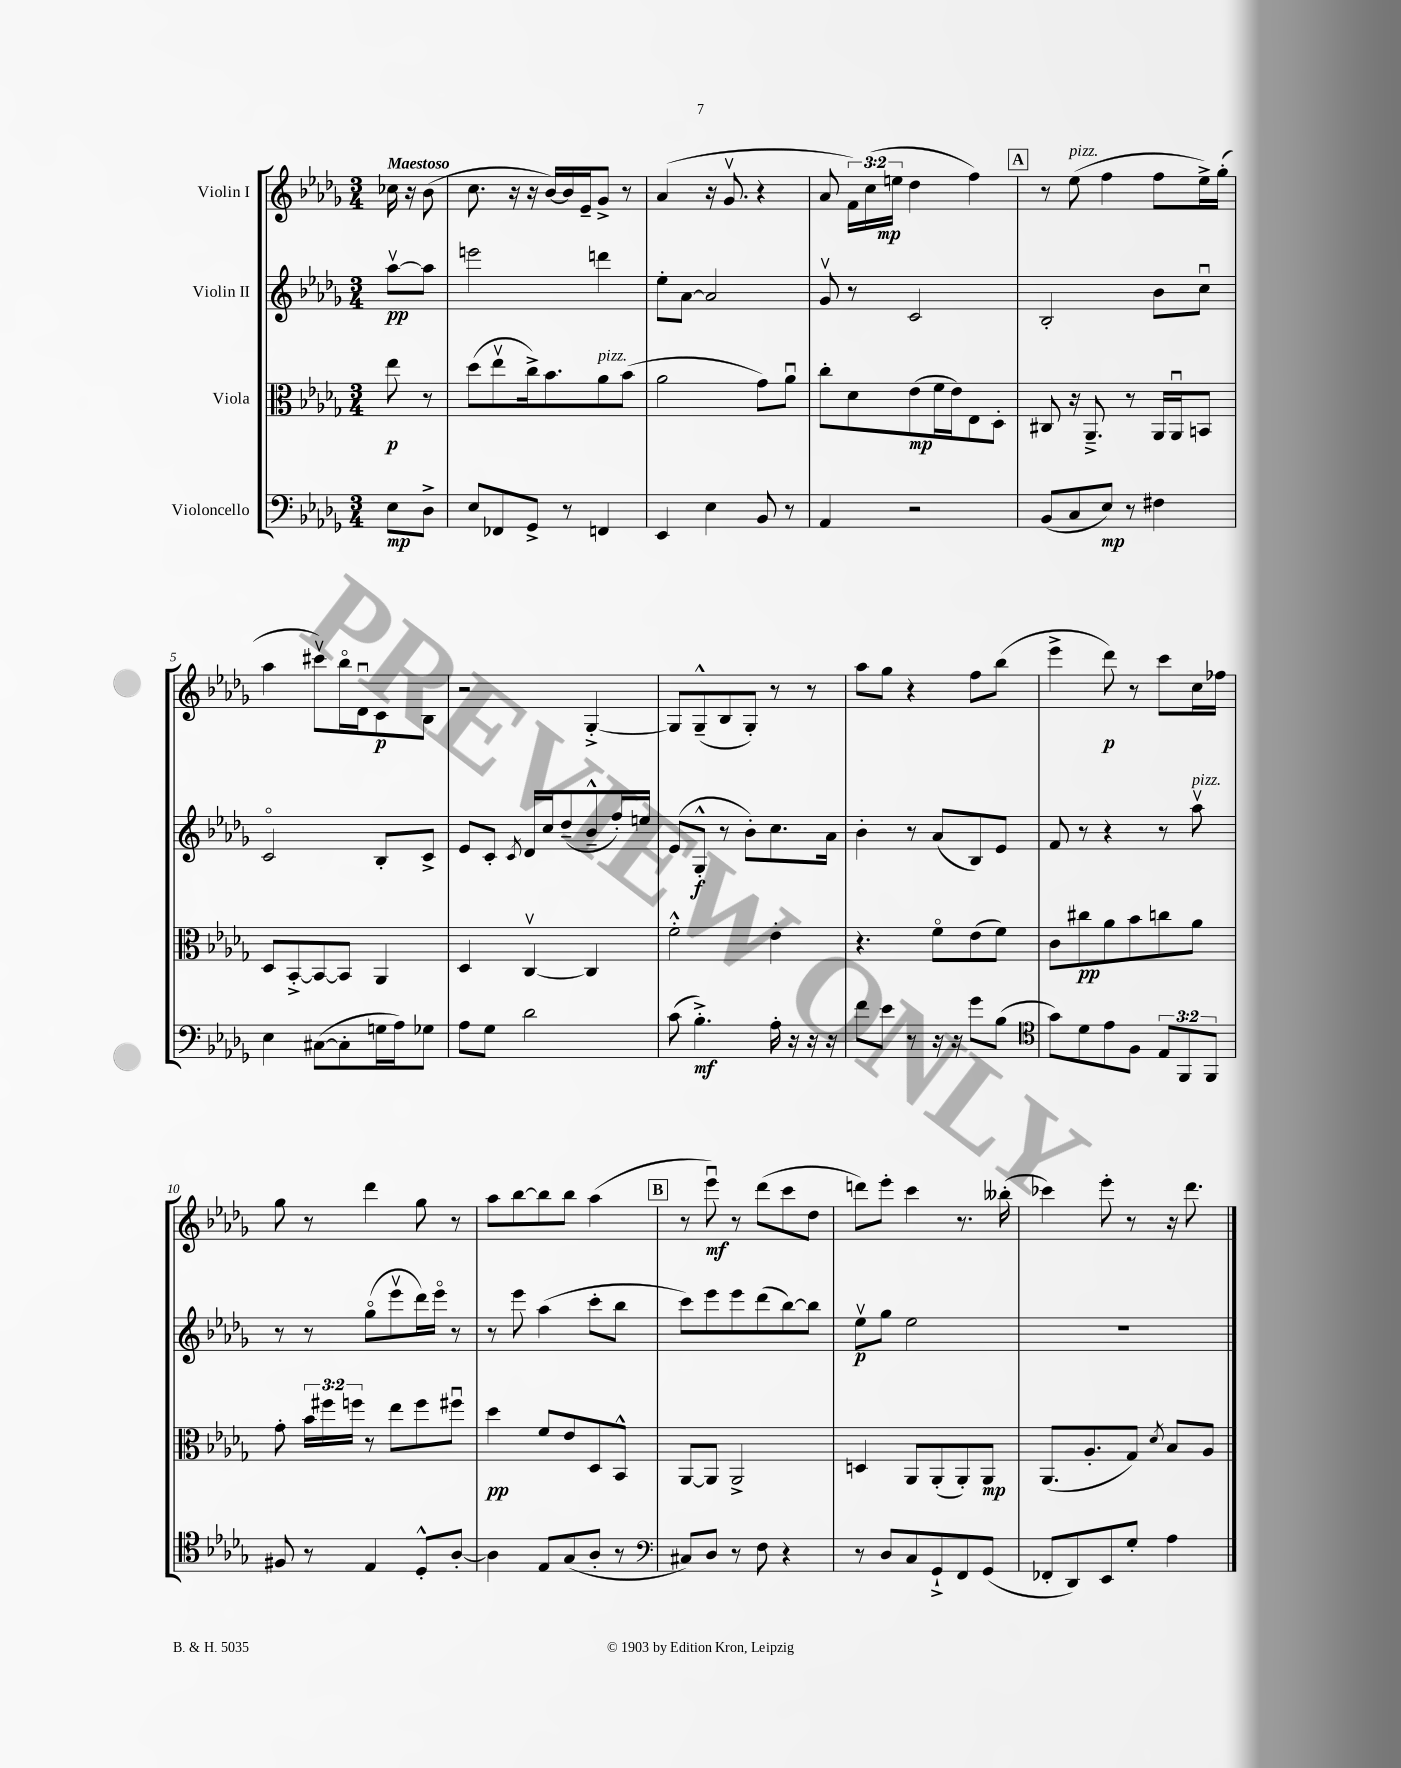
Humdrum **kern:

**kern	**dynam	**kern	**dynam	**kern	**dynam	**kern	**dynam
*part4	*part4	*part3	*part3	*part2	*part2	*part1	*part1
*staff4	*staff4	*staff3	*staff3	*staff2	*staff2	*staff1	*staff1
*I"Violoncello	*	*I"Viola	*	*I"Violin II	*	*I"Violin I	*
*clefF4	*	*clefC3	*	*clefG2	*	*clefG2	*
*k[b-e-a-d-g-]	*	*k[b-e-a-d-g-]	*	*k[b-e-a-d-g-]	*	*k[b-e-a-d-g-]	*
*M3/4	*	*M3/4	*	*M3/4	*	*M3/4	*
=	=	=	=	=	=	=	=
!	!	!	!	!	!	!LO:TX:a:B:t=Maestoso	!
8E-\L	mp	8ee-\	p	[8aa-v\L	pp	16cc-X\	.
.	.	.	.	.	.	16r	.
8D-^\J	.	8r	.	8aa-\J]	.	(8b-\	.
=1	=1	=1	=1	=1	=1	=1	=1
8E-/L	.	(8dd-\L	.	2eeen\	.	8.cc\	.
8FF-X/	.	8ee-v\	.	.	.	.	.
.	.	.	.	.	.	16r	.
8GG-^/J	.	16cc^\k)	.	.	.	16r	.
.	.	8.b-\	.	.	.	[16b-/LL)	.
8r	.	.	.	.	.	16b-/]	.
.	.	.	.	.	.	16e-~/J	.
!	!	!LO:TX:a:i:t=pizz.	!	!	!	!	!
4FFn/	.	8a-\	.	4dddn\	.	8g-^/J	.
.	.	(8b-\J	.	.	.	8r	.
=2	=2	=2	=2	=2	=2	=2	=2
4EE-/	.	2a-\	.	8ee-'\L	.	(4a-/	.
.	.	.	.	[8a-\J	.	.	.
4E-\	.	.	.	2a-/]	.	16r	.
.	.	.	.	.	.	8.g-v/	.
8BB-/	.	8g-\L)	.	.	.	4r	.
8r	.	8a-u\J	.	.	.	.	.
=3	=3	=3	=3	=3	=3	=3	=3
4AA-/	.	8cc'\L	.	8g-v/	.	8a-/	.
.	.	8d-\	.	8r	.	24f\LL)	.
.	.	.	.	.	.	(24cc\	.
.	.	.	.	.	.	24een\JJ	mp
2r	.	(8e-\	mp	2c/	.	4dd-\	.
.	.	16f\L	.	.	.	.	.
.	.	16e-\J)	.	.	.	.	.
.	.	8E-\	.	.	.	4ff\)	.
.	.	8D-'\J	.	.	.	.	.
!!LO:REH:place=s1:t=A
=4	=4	=4	=4	=4	=4	=4	=4
(8BB-/L	.	8C#X/	.	2B-'/	.	8r	.
!	!	!	!	!	!	!LO:TX:a:i:t=pizz.	!
8C/	.	16r	.	.	.	(8ee-\	.
.	.	8.AA-~^/	.	.	.	.	.
8E-/J)	mp	.	.	.	.	4ff\	.
8r	.	8r	.	.	.	.	.
4F#X\	.	16AA-/LL	.	8b-\L	.	8ff\L	.
.	.	16AA-u/J	.	.	.	.	.
.	.	8BBn/J	.	8ccu\J	.	16ee-^\L)	.
.	.	.	.	.	.	(16gg-'\JJ	.
!!LO:LB:g=z
=5	=5	=5	=5	=5	=5	=5	=5
4E-\	.	8D-/L	.	2c/	.	4aa-\	.
.	.	[8BB-'^/	.	.	.	.	.
([8C#X\L	.	8BB-/_	.	.	.	8ccc#Xv\L)	.
8C#'\]	.	8BB-/J]	.	.	.	16bb-\L	.
.	.	.	.	.	.	16d-u\J	.
16Gn\L	.	4AA-/	.	8B-'/L	.	8c\	p
16A-\J)	.	.	.	.	.	.	.
8G-X\J	.	.	.	8c^/J	.	8B-\J	.
=6	=6	=6	=6	=6	=6	=6	=6
8A-\L	.	4D-/	.	8e-/L	.	2r	.
8G-\J	.	.	.	8c'/J	.	.	.
.	.	.	.	8qc/	.	.	.
2d-\	.	[4Cv/	.	16d-/LL	.	.	.
.	.	.	.	16cc/J	.	.	.
.	.	.	.	(8dd-~/	.	.	.
.	.	4C/]	.	8b-~^^/	.	[4G-'^/	.
.	.	.	.	16ff'/L)	.	.	.
.	.	.	.	16een/JJ	.	.	.
=7	=7	=7	=7	=7	=7	=7	=7
(8c\	.	2f'^^\	.	(8e-/L	.	8G-/L]	.
4.B-'^\)	mf	.	.	8G-'^^/J	f	(8G-~^^/	.
.	.	.	.	8r	.	8B-/	.
.	.	.	.	8b-'\L)	.	8G-'/J)	.
16A-'\	.	4e-'\	.	8.cc\	.	8r	.
16r	.	.	.	.	.	.	.
16r	.	.	.	.	.	8r	.
16r	.	.	.	16a-\Jk	.	.	.
=8	=8	=8	=8	=8	=8	=8	=8
8f\L	.	4.r	.	4b-'\	.	8aa-\L	.
8e-\J	.	.	.	.	.	8gg-\J	.
8r	.	.	.	8r	.	4r	.
16r	.	8f\L	.	(8a-/L	.	.	.
16r	.	.	.	.	.	.	.
8g-\L	.	(8e-\	.	8B-/)	.	8ff\L	.
(8B-\J	.	8f\J)	.	8e-/J	.	(8bb-\J	.
=9	=9	=9	=9	=9	=9	=9	=9
*clefC4	*	*	*	*	*	*	*
8g-\L)	.	8c\L	.	8f/	.	4eee-^\	.
8d-\	.	8cc#X\	pp	8r	.	.	.
8e-\	.	8a-\	.	4r	.	8ddd-\)	p
8F\J	.	8b-\	.	.	.	8r	.
12E-/L	.	8ccn\	.	8r	.	8ccc\L	.
12FF/	.	.	.	.	.	.	.
!	!	!	!	!LO:TX:a:i:t=pizz.	!	!	!
.	.	8a-\J	.	8aa-v\	.	16cc\L	.
12FF/J	.	.	.	.	.	.	.
.	.	.	.	.	.	16ff-X\JJ	.
!!LO:LB:g=z
=10	=10	=10	=10	=10	=10	=10	=10
8F#X/	.	8g-'\	.	8r	.	8gg-\	.
8r	.	24b-\LL	.	8r	.	8r	.
.	.	24ff#X\	.	.	.	.	.
.	.	24ffn\JJ	.	.	.	.	.
4E-/	.	8r	.	(8gg-\L	.	4ddd-\	.
.	.	8ee-\L	.	8eee-v\	.	.	.
8D-'^^/L	.	8ff\	.	16ddd-\L)	.	8gg-\	.
.	.	.	.	16eee-\JJ	.	.	.
[8A-'/J	.	8ff#Xu\J	.	8r	.	8r	.
=11	=11	=11	=11	=11	=11	=11	=11
4A-\]	.	4dd-\	pp	8r	.	8aa-\L	.
.	.	.	.	8eee-\	.	[8bb-\	.
8E-/L	.	8f/L	.	(4aa-\	.	8bb-\]	.
(8G-/	.	8e-/	.	.	.	8bb-\J	.
8A-'/J	.	8D-/	.	8ccc'\L	.	(4aa-\	.
8r	.	8BB-^^/J	.	8bb-\J	.	.	.
!!LO:REH:place=s1:t=B
=12	=12	=12	=12	=12	=12	=12	=12
*clefF4	*	*	*	*	*	*	*
8C#X/L)	.	[8AA-/L	.	8ccc\L)	.	8r	.
8D-/J	.	8AA-/J]	.	8eee-\	.	8eee-u\)	mf
8r	.	2AA-^/	.	8eee-\	.	8r	.
8F\	.	.	.	(8ddd-\	.	(8ddd-\L	.
4r	.	.	.	[8bb-\)	.	8ccc\	.
.	.	.	.	8bb-\J]	.	8dd-\J	.
=13	=13	=13	=13	=13	=13	=13	=13
8r	.	4Dn/	.	8ee-v\L	p	8dddn\L)	.
8D-/L	.	.	.	8gg-\J	.	8eee-'\J	.
8C/	.	8AA-/L	.	2ee-\	.	4ccc\	.
8GG-`^/	.	(8AA-'/	.	.	.	.	.
8FF/	.	8AA-'/)	.	.	.	8.r	.
(8GG-/J	.	8AA-/J	mp	.	.	.	.
.	.	.	.	.	.	(16bb--X'\	.
=14	=14	=14	=14	=14	=14	=14	=14
8FF-X'/L	.	(8.AA-/L	.	2.r	.	4ccc-X\)	.
8DD-/)	.	.	.	.	.	.	.
.	.	8.A-'/	.	.	.	.	.
8EE-/	.	.	.	.	.	8eee-'\	.
8G-'/J	.	8G-/J)	.	.	.	8r	.
.	.	8qd-/	.	.	.	.	.
4A-\	.	8B-/L	.	.	.	16r	.
.	.	.	.	.	.	8.ddd-\	.
.	.	8A-/J	.	.	.	.	.
==	==	==	==	==	==	==	==
*-	*-	*-	*-	*-	*-	*-	*-
